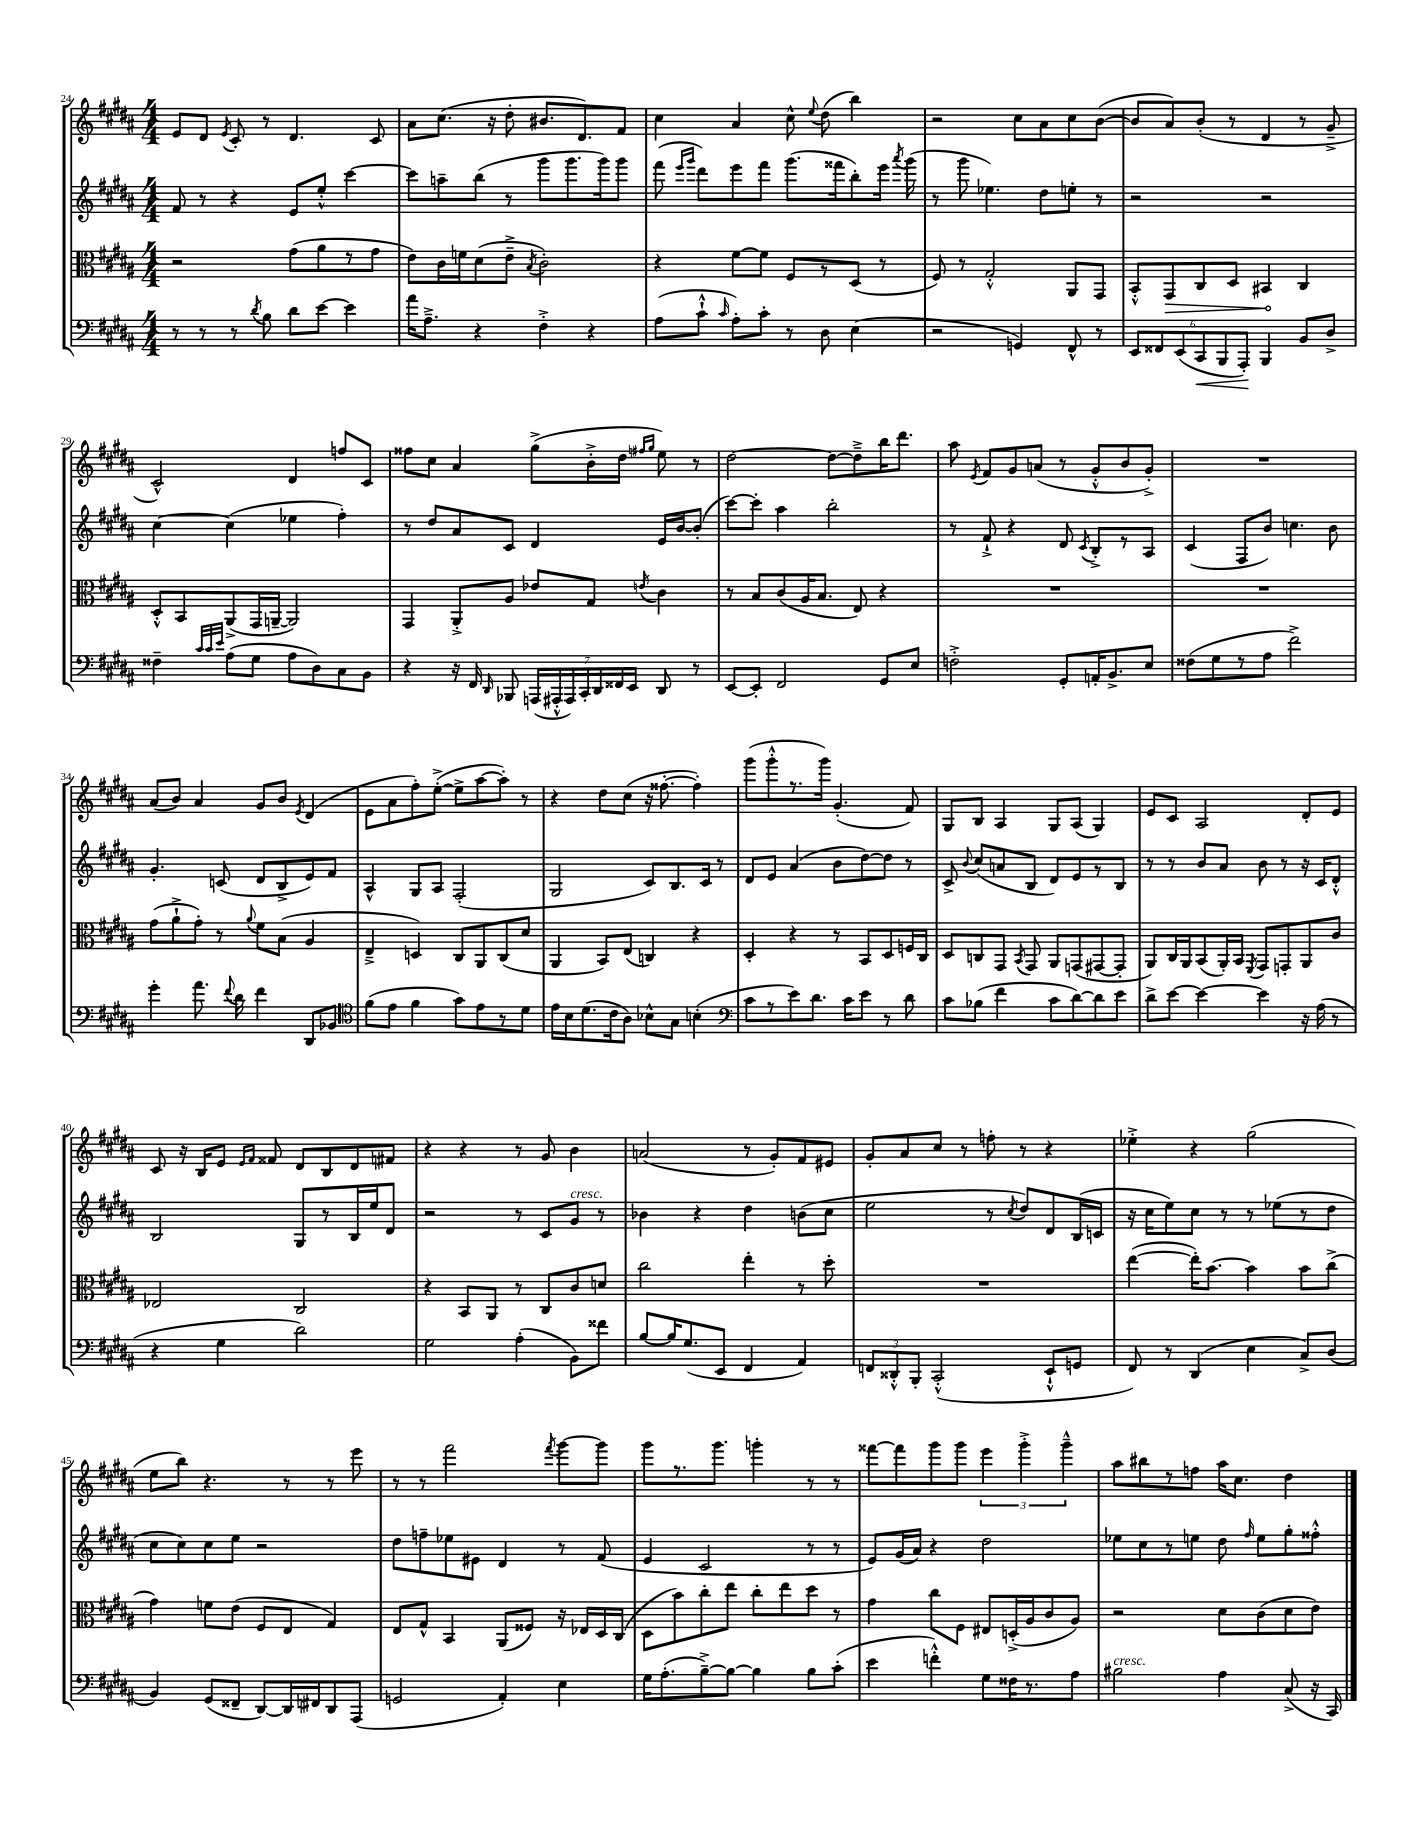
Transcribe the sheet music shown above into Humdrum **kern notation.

**kern	**dynam	**kern	**dynam	**kern	**kern
*part4	*part4	*part3	*part3	*part2	*part1
*staff4	*staff4	*staff3	*staff3	*staff2	*staff1
*clefF4	*	*clefC3	*	*clefG2	*clefG2
*k[f#c#g#d#a#]	*	*k[f#c#g#d#a#]	*	*k[f#c#g#d#a#]	*k[f#c#g#d#a#]
*M4/4	*	*M4/4	*	*M4/4	*M4/4
=24	=24	=24	=24	=24	=24
8r	.	2r	.	8f#/	8e/L
8r	.	.	.	8r	8d#/J
.	.	.	.	.	8qe/
8r	.	.	.	4r	8c#'/
8qd#/	.	.	.	.	.
8B\	.	.	.	.	8r
8d#\L	.	(8g#\L	.	8e/L	4.d#/
[8e\J	.	8a#\	.	8ee'^^/J	.
4e\]	.	8r	.	[4ccc#\	.
.	.	8g#\J	.	.	8c#/
=25	=25	=25	=25	=25	=25
16a#\KL	.	8e\L)	.	8ccc#\L]	8a#\L
8.A#~^\J	.	.	.	.	.
.	.	16c#\L	.	8aan~\	(8.cc#\J
.	.	16fn\J	.	.	.
4r	.	(8d#\	.	(8bb\J	.
.	.	.	.	.	16r
.	.	8e~^\J	.	8r	8dd#'\
.	.	8qB/	.	.	.
4F#'^\	.	2c#'\)	.	8ggg#\L	8.b#X/L
.	.	.	.	8.ggg#\	.
.	.	.	.	.	8.d#/)
4r	.	.	.	.	.
.	.	.	.	16ggg#\k)	.
.	.	.	.	8ggg#\J	8f#/J
=26	=26	=26	=26	=26	=26
(8A#\L	.	4r	.	(8fff#\	4cc#\
.	.	.	.	16qqeee/LL	.
.	.	.	.	16qqggg#/JJ	.
8c#`^^\J	.	.	.	8ddd#\L)	.
16qqc#/	.	.	.	.	.
8A#'\L)	.	[8f#\L	.	8eee\	4a#/
8c#'\J	.	8f#\J]	.	8fff#\J	.
8r	.	8F#/L	.	(8.ggg#\L	8cc#^^\
.	.	.	.	.	8qqee/
8D#\	.	8r	.	.	(8dd#\
.	.	.	.	16fff##X\k	.
(4E\	.	(8D#/J	.	8bb'\)	4bb\)
.	.	8r	.	16eee\Jk	.
.	.	.	.	8qaaa#/	.
.	.	.	.	(16ggg#\	.
=27	=27	=27	=27	=27	=27
2r	.	8F#/)	.	8r	2r
.	.	8r	.	8ggg#\	.
.	.	2G#'^^/	.	4.ee-X\)	.
4GGn/)	.	.	.	.	8cc#\L
.	.	.	.	8dd#\L	8a#\
8FF#^^/	.	8AA#/L	.	8een'\J	8cc#\
8r	.	8GG#/J	.	8r	([8b\J
=28	=28	=28	=28	=28	=28
12EE/L	.	8BB'^^/L	.	2r	8b/L]
12FF##X/	.	.	.	.	.
!	!	!	!LO:HP:b	!	!
.	.	8GG#/	>	.	8a#/)
(12EE/	.	.	.	.	.
!	!LO:HP:b	!	!	!	!
12CC#/	<	8C#/	.	.	(8b'/J
12BBB/	.	.	.	.	.
.	.	8D#/J	.	.	8r
12AAA#'/J)	.	.	.	.	.
4BBB/	[	4BB#X/	.	2r	4d#/
8BB/L	.	4C#/	]	.	8r
8D#^/J	.	.	.	.	8g#~^/
!!LO:LB:g=z
=29	=29	=29	=29	=29	=29
4F##X~\	.	8D#'^^/L	.	[4cc#\	2c#^^/)
.	.	8BB/	.	.	.
32qqc#/LLL	.	.	.	.	.
32qqc#/	.	.	.	.	.
32qqe/JJJ	.	.	.	.	.
(8A#\L	.	(8AA#^/	.	(4cc#\]	.
8G#\J	.	16GG#/L	.	.	.
.	.	[16AAn~/JJ	.	.	.
8A#\L	.	2AA/])	.	4ee-X\	4d#/
8D#\)	.	.	.	.	.
8C#\	.	.	.	4ff#'\)	8ffn/L
8BB\J	.	.	.	.	8c#/J
=30	=30	=30	=30	=30	=30
4r	.	4GG#/	.	8r	8ff##X\L
.	.	.	.	8dd#/L	8cc#\J
16r	.	8AA#'^/L	.	8a#/	4a#/
16FF#/	.	.	.	.	.
16qqDD#/	.	.	.	.	.
8BBB-X/	.	8A#/J	.	8c#/J	.
(28AAAn/LL	.	8e-X/L	.	4d#/	(8gg#^\L
28AAA#X'^^/	.	.	.	.	.
28AAA#/)	.	.	.	.	.
28CC#'/	.	.	.	.	.
.	.	8G#/J	.	.	16b'^\L
28DD#/	.	.	.	.	.
28FF##X/	.	.	.	.	.
.	.	.	.	.	16dd#\JJ
28EE/JJ	.	.	.	.	.
.	.	.	.	.	16qqff#X/LL
.	.	8qen/	.	.	16qqgg#/JJ
8DD#/	.	4c#\	.	16e/LL	8ee\)
.	.	.	.	[16b/J	.
8r	.	.	.	(8b'/J]	8r
=31	=31	=31	=31	=31	=31
[8EE/L	.	8r	.	[8ccc#\L)	[2dd#\
8EE'/J]	.	8B/L	.	8ccc#'\J]	.
2FF#/	.	(8c#/	.	4aa#\	.
.	.	16A#/K	.	.	.
.	.	8.B/J	.	.	.
.	.	.	.	2bb'\	8dd#\L_
.	.	8E/)	.	.	8dd#~^\]
8GG#/L	.	4r	.	.	16bb\K
.	.	.	.	.	8.ddd#\J
8E/J	.	.	.	.	.
=32	=32	=32	=32	=32	=32
2Fn'^\	.	1r	.	8r	8aa#\
.	.	.	.	.	8qe/
.	.	.	.	8f#`^/	8f#/L
.	.	.	.	4r	8g#/
.	.	.	.	.	(8an/J
8GG#'/L	.	.	.	8d#/	8r
.	.	.	.	8qc#/	.
16AAn'/K	.	.	.	8B'^/L	8g#'^^/L
8.BB^/	.	.	.	.	.
.	.	.	.	8r	8b/
8E/J	.	.	.	8A#/J	8g#'^/J)
=33	=33	=33	=33	=33	=33
(8F##X\L	.	1r	.	(4c#/	1r
8G#\	.	.	.	.	.
8r	.	.	.	8F#/L	.
8A#\J	.	.	.	8b/J)	.
2f#^\)	.	.	.	4.ccn\	.
.	.	.	.	8b\	.
!!LO:LB:g=z
=34	=34	=34	=34	=34	=34
4g#'\	.	(8g#\L	.	4.g#'/	(8a#/L
.	.	8a#`^\	.	.	8b/J)
8.a#\	.	8g#'\J)	.	.	4a#/
.	.	8r	.	(8cn/	.
8qqf#/	.	.	.	.	.
16d#\	.	.	.	.	.
.	.	8qqa#/	.	.	.
4f#\	.	8f#\L	.	8d#/L	8g#/L
.	.	(8B\J	.	8B^/	8b/J
.	.	.	.	.	8qe/
8DD#/L	.	4A#/	.	8e/)	(4d#/
8BB-X/J	.	.	.	8f#/J	.
=35	=35	=35	=35	=35	=35
*clefC4	*	*	*	*	*
(8f#\L	.	4E~^/	.	4A#^^/	8e\L
8e\J	.	.	.	.	8a#\
4f#\	.	4Dn/)	.	8G#/L	8ff#'\)
.	.	.	.	8A#/J	([8ee'^\J
8g#\L)	.	8C#/L	.	(2F#'/	8ee^\L]
8e\	.	8AA#/	.	.	[8aa#\
8r	.	(8C#/	.	.	8aa#'\J])
8d#\J	.	8d#/J	.	.	8r
=36	=36	=36	=36	=36	=36
16e\LL	.	4AA#/	.	2G#/	4r
16B\J	.	.	.	.	.
(8.d#\	.	.	.	.	.
.	.	8BB/L)	.	.	8dd#\L
16c#\k	.	.	.	.	.
8A#\J)	.	(8E/J	.	.	(8cc#\J
8B-X^^\L	.	4Cn/)	.	8c#/L)	16r
.	.	.	.	.	[8.ff##X'\
8G#\J	.	.	.	8.B/	.
(4Bn'\	.	4r	.	.	4ff##'\])
.	.	.	.	16c#/Jk	.
.	.	.	.	8r	.
=37	=37	=37	=37	=37	=37
*clefF4	*	*	*	*	*
8c#\L	.	4D#'/	.	8d#/L	(8ggg#\L
8r	.	.	.	8e/J	8ggg#'^^\
8e\)	.	4r	.	(4a#/	8.r
8.d#\J	.	.	.	.	.
.	.	.	.	.	16ggg#\Jk)
.	.	8r	.	8b\L	(4.g#'/
16c#\KL	.	.	.	.	.
8e\J	.	8BB/L	.	[8dd#\)	.
8r	.	8D#/	.	8dd#\J]	.
8d#\	.	16Fn/L	.	8r	8f#/)
.	.	16C#/JJ	.	.	.
=38	=38	=38	=38	=38	=38
8c#\L	.	8D#/L	.	8c#^/	8G#/L
.	.	.	.	8qqb/	.
(8B-X\J	.	8Cn/	.	(8cc#/L	8B/J
4f#\	.	8GG#/J	.	8an/	4A#/
.	.	8qBB/	.	.	.
.	.	8GG#/	.	8B/J	.
8c#\L	.	8AA#/L	.	8d#/L)	8G#/L
[8d#\)	.	(8GGn/	.	8e/	(8A#/J
8d#\]	.	[8GG#X/	.	8r	4G#/)
8e\J	.	8GG#'/J]	.	8B/J	.
=39	=39	=39	=39	=39	=39
8d#^\L	.	8AA#/L)	.	8r	8e/L
[8e\J	.	16C#/L	.	8r	8c#/J
.	.	16AA#/J	.	.	.
4e\_	.	(8BB/	.	8b/L	2A#/
.	.	16AA#'/L)	.	8a#/J	.
.	.	16BB/JJ	.	.	.
.	.	8qFF#/	.	.	.
4e\]	.	8GG#/L	.	8b\	.
.	.	8GGn'/	.	8r	.
16r	.	8AA#/	.	16r	8d#'/L
(16A#\	.	.	.	16c#/KL	.
8r	.	8c#/J	.	8d#'^^/J	8e/J
!!LO:LB:g=z
=40	=40	=40	=40	=40	=40
4r	.	2E-X/	.	2B/	8c#/
.	.	.	.	.	16r
.	.	.	.	.	16B/KL
4G#\	.	.	.	.	8e/J
.	.	.	.	.	16qqe/LL
.	.	.	.	.	16qqf#/JJ
.	.	.	.	.	8f##X/
2d#\)	.	2C#/	.	8G#/L	8d#/L
.	.	.	.	8r	8B/
.	.	.	.	16B/L	8d#/
.	.	.	.	16ee/J	.
.	.	.	.	8d#/J	8f#X/J
=41	=41	=41	=41	=41	=41
2G#\	.	4r	.	2r	4r
.	.	8BB/L	.	.	4r
.	.	8AA#/J	.	.	.
(4A#'\	.	8r	.	8r	8r
.	.	8C#/L	.	8c#/L	8g#/
!	!	!	!	!LO:TX:a:i:t=cresc.	!
8BB\L)	.	8c#/	.	8g#/J	4b\
8f##X\J	.	8dn/J	.	8r	.
=42	=42	=42	=42	=42	=42
[8B/L	.	2cc#\	.	4b-X\	(2an/
16B/K]	.	.	.	.	.
(8.G#/	.	.	.	.	.
.	.	.	.	4r	.
8EE/J	.	.	.	.	.
4FF#/	.	4ee'\	.	4dd#\	8r
.	.	.	.	.	8g#'/L)
4AA#/)	.	8r	.	(8bn\L	8f#/
.	.	8dd#'\	.	8cc#\J	8e#X/J
=43	=43	=43	=43	=43	=43
12FFn/L	.	1r	.	2ee\	8g#'/L
12DD##X'^^/	.	.	.	.	.
.	.	.	.	.	8a#/
12BBB'/J	.	.	.	.	.
(2CC#'^^/	.	.	.	.	8cc#/J
.	.	.	.	.	8r
.	.	.	.	8r	8ffn'\
.	.	.	.	8qcc#/	.
.	.	.	.	8dd#/L)	8r
8EE`^^/L	.	.	.	8d#/	4r
8GGn/J	.	.	.	(16B/L	.
.	.	.	.	16cn/JJ	.
=44	=44	=44	=44	=44	=44
8FF#/)	.	([4ee\	.	16r	4ee-X'^\
.	.	.	.	16cc#\KL	.
8r	.	.	.	8ee\)	.
(4DD#/	.	16ee'\KL])	.	8cc#\J	4r
.	.	[8.b\J	.	.	.
.	.	.	.	8r	.
4E\	.	4b\]	.	8r	(2gg#\
.	.	.	.	(8ee-X\L	.
8C#^/L)	.	8b\L	.	8r	.
(8D#/J	.	(8cc#^\J	.	8dd#\J	.
!!LO:LB:g=z
=45	=45	=45	=45	=45	=45
4BB/)	.	4g#\)	.	8cc#\L	8ee\L
.	.	.	.	8cc#\)	8bb\J)
(8GG#/L	.	8fn\L	.	8cc#\	4.r
8FF##X~/J	.	(8e\J	.	8ee\J	.
[8DD#/L)	.	8F#/L	.	2r	.
16DD#/L]	.	8E/J	.	.	8r
16FF#X/J	.	.	.	.	.
8DD#/	.	4G#/)	.	.	8r
(8AAA#/J	.	.	.	.	8eee\
=46	=46	=46	=46	=46	=46
2GGn/	.	8E/L	.	8dd#\L	8r
.	.	8G#^^/J	.	8ffn~\	8r
.	.	4BB/	.	8ee-X\	2fff#\
.	.	.	.	8e#X\J	.
4AA#'/)	.	(8AA#/L	.	4d#/	.
.	.	8F##X/J)	.	.	.
.	.	.	.	.	8qfff#/
4E\	.	16r	.	8r	[8ggg#\L
.	.	16E-X/LL	.	.	.
.	.	16D#/	.	(8f#/	8ggg#\J]
.	.	(16C#/JJ	.	.	.
=47	=47	=47	=47	=47	=47
16G#\KL	.	8D#\L	.	4e/	8ggg#\L
(8.A#'\	.	.	.	.	.
.	.	8b\)	.	.	8.r
[8B~^\)	.	8cc#'\	.	2c#/	.
.	.	.	.	.	8.ggg#\J
8B\J_	.	8ee\J	.	.	.
4B\]	.	8cc#'\L	.	.	4gggn'\
.	.	8ee\	.	.	.
8B\L	.	8dd#\J	.	8r	8r
(8c#'\J	.	8r	.	8r	8r
=48	=48	=48	=48	=48	=48
4e\	.	4g#\	.	8e/L)	[8fff##X\L
.	.	.	.	(16g#/L	8fff##\]
.	.	.	.	16a#/JJ)	.
4fn'^^\)	.	8cc#\L	.	4r	8ggg#\
.	.	8F#\J	.	.	8ggg#\J
8G#\L	.	8E#X/L	.	2dd#\	6eee\
16F##X\K	.	(16Dn'^/L	.	.	.
.	.	.	.	.	6ggg#'^\
8.r	.	16A#/J	.	.	.
.	.	8c#/	.	.	.
.	.	.	.	.	6ggg#~^^\
8A#\J	.	8A#/J)	.	.	.
=49	=49	=49	=49	=49	=49
!LO:TX:a:i:t=cresc.	!	!	!	!	!
2B#X\	.	2r	.	8ee-X\L	8aa#\L
.	.	.	.	8cc#\	8bb#X\
.	.	.	.	8r	8r
.	.	.	.	8een\J	8ffn\J
4A#\	.	8d#\L	.	8dd#\	16aa#\KL
.	.	.	.	.	8.cc#\J
.	.	.	.	16qqff#/	.
.	.	(8c#\	.	8ee\L	.
(8C#^/	.	8d#\	.	8gg#'\	4dd#\
16r	.	8e\J)	.	8ff##X'^^\J	.
16CC#/)	.	.	.	.	.
==	==	==	==	==	==
*-	*-	*-	*-	*-	*-
